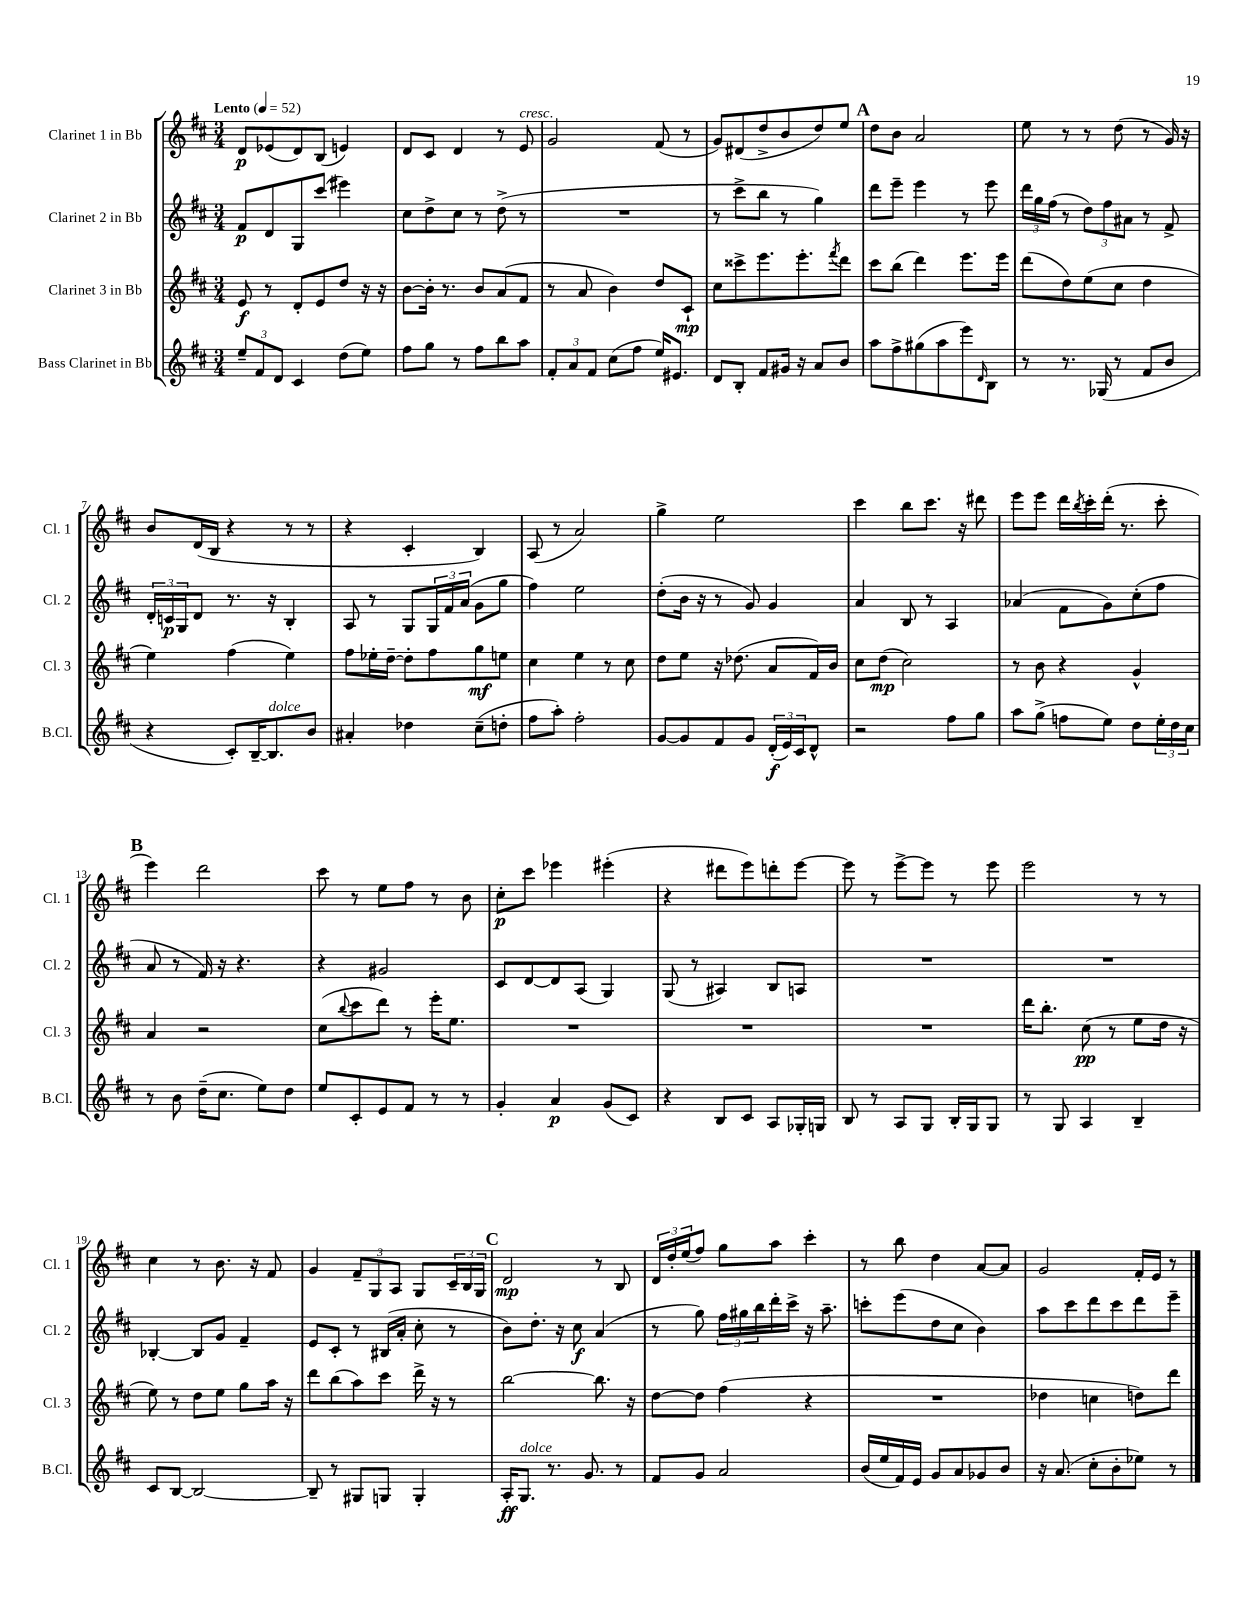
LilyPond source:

<<
\new StaffGroup <<
\new Staff = "s0" \with { instrumentName = "Clarinet 1 in Bb" shortInstrumentName = "Cl. 1" } {
    \clef treble \key d \major \numericTimeSignature \time 3/4 \tempo "Lento" 4 = 52
    d'8\p ees'8( d'8) b8( e'4) |
    d'8 cis'8 d'4 r8 e'8^\markup { \italic "cresc." } |
    g'2 fis'8( r8 |
    g'8) dis'8( d''8-> b'8 d''8) e''8 |
    \mark \markup { \bold "A" } d''8 b'8 a'2 |
    e''8 r8 r8 d''8( r8 g'16) r16 |
    b'8 d'16( b16 r4 r8 r8 |
    r4 cis'4-. b4) |
    a8( r8 a'2) |
    g''4-> e''2 |
    cis'''4 b''8 cis'''8. r16 dis'''8 |
    e'''8 e'''8 d'''16 \acciaccatura { b''8 } cis'''16-. d'''16-.( r8. cis'''8-. |
    \mark \markup { \bold "B" } e'''4) d'''2 |
    cis'''8 r8 e''8 fis''8 r8 b'8 |
    cis''8-.\p cis'''8 ees'''4 eis'''4-.( |
    r4 dis'''8 e'''8) d'''8-. e'''8~ |
    e'''8 r8 e'''8~-> e'''8 r8 e'''8 |
    e'''2 r8 r8 |
    cis''4 r8 b'8. r16 fis'8 |
    g'4 \tuplet 3/2 { fis'8-- g8 a8 } g8 \tuplet 3/2 { cis'16-- b16 g16 } |
    \mark \markup { \bold "C" } d'2\mp r8 b8 |
    \tuplet 3/2 { d'16 d''16-. e''16( } fis''8) g''8 a''8 cis'''4-. |
    r8 b''8 d''4 a'8~ a'8 |
    g'2 fis'16-. e'16 r8 \bar "|." |
}
\new Staff = "s1" \with { instrumentName = "Clarinet 2 in Bb" shortInstrumentName = "Cl. 2" } {
    \clef treble \key d \major \numericTimeSignature \time 3/4
    fis'8\p d'8 g8 cis'''8( eis'''4) |
    cis''8 d''8-> cis''8 r8 d''8->( r8 |
    R2. |
    r8 cis'''8-> b''8 r8 g''4) |
    \mark \markup { \bold "A" } d'''8 e'''8-- e'''4 r8 e'''8 |
    \tuplet 3/2 { d'''16 g''16 fis''16( } r8 \tuplet 3/2 { d''8) fis''8 ais'8 } r8 fis'8-> |
    \tuplet 3/2 { d'16-. c'16\p g16 } d'8 r8. r16 b4-. |
    a8 r8 g8 \tuplet 3/2 { g16 fis'16 a'16( } g'8 g''8 |
    fis''4) e''2 |
    d''8-.( b'16 r16 r8 g'8) g'4 |
    a'4 b8 r8 a4 |
    aes'4( fis'8 g'8) cis''8-.( fis''8 |
    \mark \markup { \bold "B" } a'8 r8 fis'16) r16 r4. |
    r4 gis'2 |
    cis'8 d'8~ d'8 a8( g4) |
    g8( r8 ais4) b8 a8 |
    R2. |
    R2. |
    bes4~-. bes8 g'8 fis'4-- |
    e'8 cis'8-. r8 bis16( a'16-. cis''8-. r8 |
    \mark \markup { \bold "C" } b'8) d''8.-. r16 cis''8\f a'4( |
    r8 g''8) \tuplet 3/2 { fis''16 gis''16 b''16 } d'''16-. cis'''16-> r16 a''8.-- |
    c'''8-. e'''8( d''8 cis''8 b'4) |
    a''8 cis'''8 d'''8 cis'''8 d'''8 e'''8-- \bar "|." |
}
\new Staff = "s2" \with { instrumentName = "Clarinet 3 in Bb" shortInstrumentName = "Cl. 3" } {
    \clef treble \key d \major \numericTimeSignature \time 3/4
    e'8\f r8 d'8-. e'8 d''8 r16 r16 |
    b'8~ b'16-. r8. b'8 a'8( fis'8 |
    r8 a'8 b'4) d''8 cis'8-!\mp |
    cis''8 cisis'''8-> e'''8. e'''8.-. \acciaccatura { fis'''8 } d'''8 |
    \mark \markup { \bold "A" } cis'''8 b''8( d'''4) e'''8. e'''16 |
    d'''8( d''8) e''8( cis''8 d''4 |
    e''4) fis''4( e''4) |
    fis''8 ees''16-. d''16~-- d''8-. fis''8 g''8\mf e''8 |
    cis''4 e''4 r8 cis''8 |
    d''8 e''8 r16 des''8.( a'8 fis'16) b'16 |
    cis''8 d''8\mp( cis''2) |
    r8 b'8 r4 g'4-^ |
    \mark \markup { \bold "B" } a'4 r2 |
    cis''8( \appoggiatura { b''8 } cis'''8 d'''8) r8 e'''16-. e''8. |
    R2. |
    R2. |
    R2. |
    d'''16 b''8.-. cis''8\pp( r8 e''8 d''16 r16 |
    e''8) r8 d''8 e''8 g''8 a''16 r16 |
    d'''8 b''8( a''8) cis'''8 d'''16-> r16 r8 |
    \mark \markup { \bold "C" } b''2~ b''8. r16 |
    d''8~ d''8 fis''4( r4 |
    R2. |
    des''4 c''4 d''8) d'''8 \bar "|." |
}
\new Staff = "s3" \with { instrumentName = "Bass Clarinet in Bb" shortInstrumentName = "B.Cl." } {
    \clef treble \key d \major \numericTimeSignature \time 3/4
    \tuplet 3/2 { e''8-- fis'8 d'8 } cis'4 d''8( e''8) |
    fis''8 g''8 r8 fis''8 b''8 a''8 |
    \tuplet 3/2 { fis'8-. a'8 fis'8 } cis''8( fis''8 e''16) eis'8. |
    d'8 b8-. fis'8 gis'16 r16 a'8 b'8 |
    \mark \markup { \bold "A" } a''8 fis''8-> gis''8( a''8 e'''8) \grace { d'16 } b8 |
    r8 r8. ges16( r8 fis'8 b'8 |
    r4 cis'8-.) b16~-- b8.^\markup { \italic "dolce" } b'8 |
    ais'4-. des''4 cis''8--( d''8-. |
    fis''8 a''8-.) fis''2-. |
    g'8~ g'8 fis'8 g'8 \tuplet 3/2 { d'16-.\f( e'16) cis'16 } d'8-^ |
    r2 fis''8 g''8 |
    a''8 g''8->( f''8 e''8) d''8 \tuplet 3/2 { e''16-. d''16 cis''16 } |
    \mark \markup { \bold "B" } r8 b'8 d''16--( cis''8. e''8) d''8 |
    e''8 cis'8-. e'8 fis'8 r8 r8 |
    g'4-. a'4\p g'8( cis'8) |
    r4 b8 cis'8 a8 ges16-. g16 |
    b8 r8 a8 g8 b16-. g16 g8 |
    r8 g8 a4 b4-- |
    cis'8 b8~ b2~ |
    b8-- r8 gis8 g8 g4-. |
    \mark \markup { \bold "C" } a16-.\ff g8.^\markup { \italic "dolce" } r8. g'8. r8 |
    fis'8 g'8 a'2 |
    b'16( e''16 fis'16) e'16 g'8 a'8 ges'8 b'8 |
    r16 a'8.( cis''8-. b'8-. ees''8) r8 \bar "|." |
}
>>
>>
